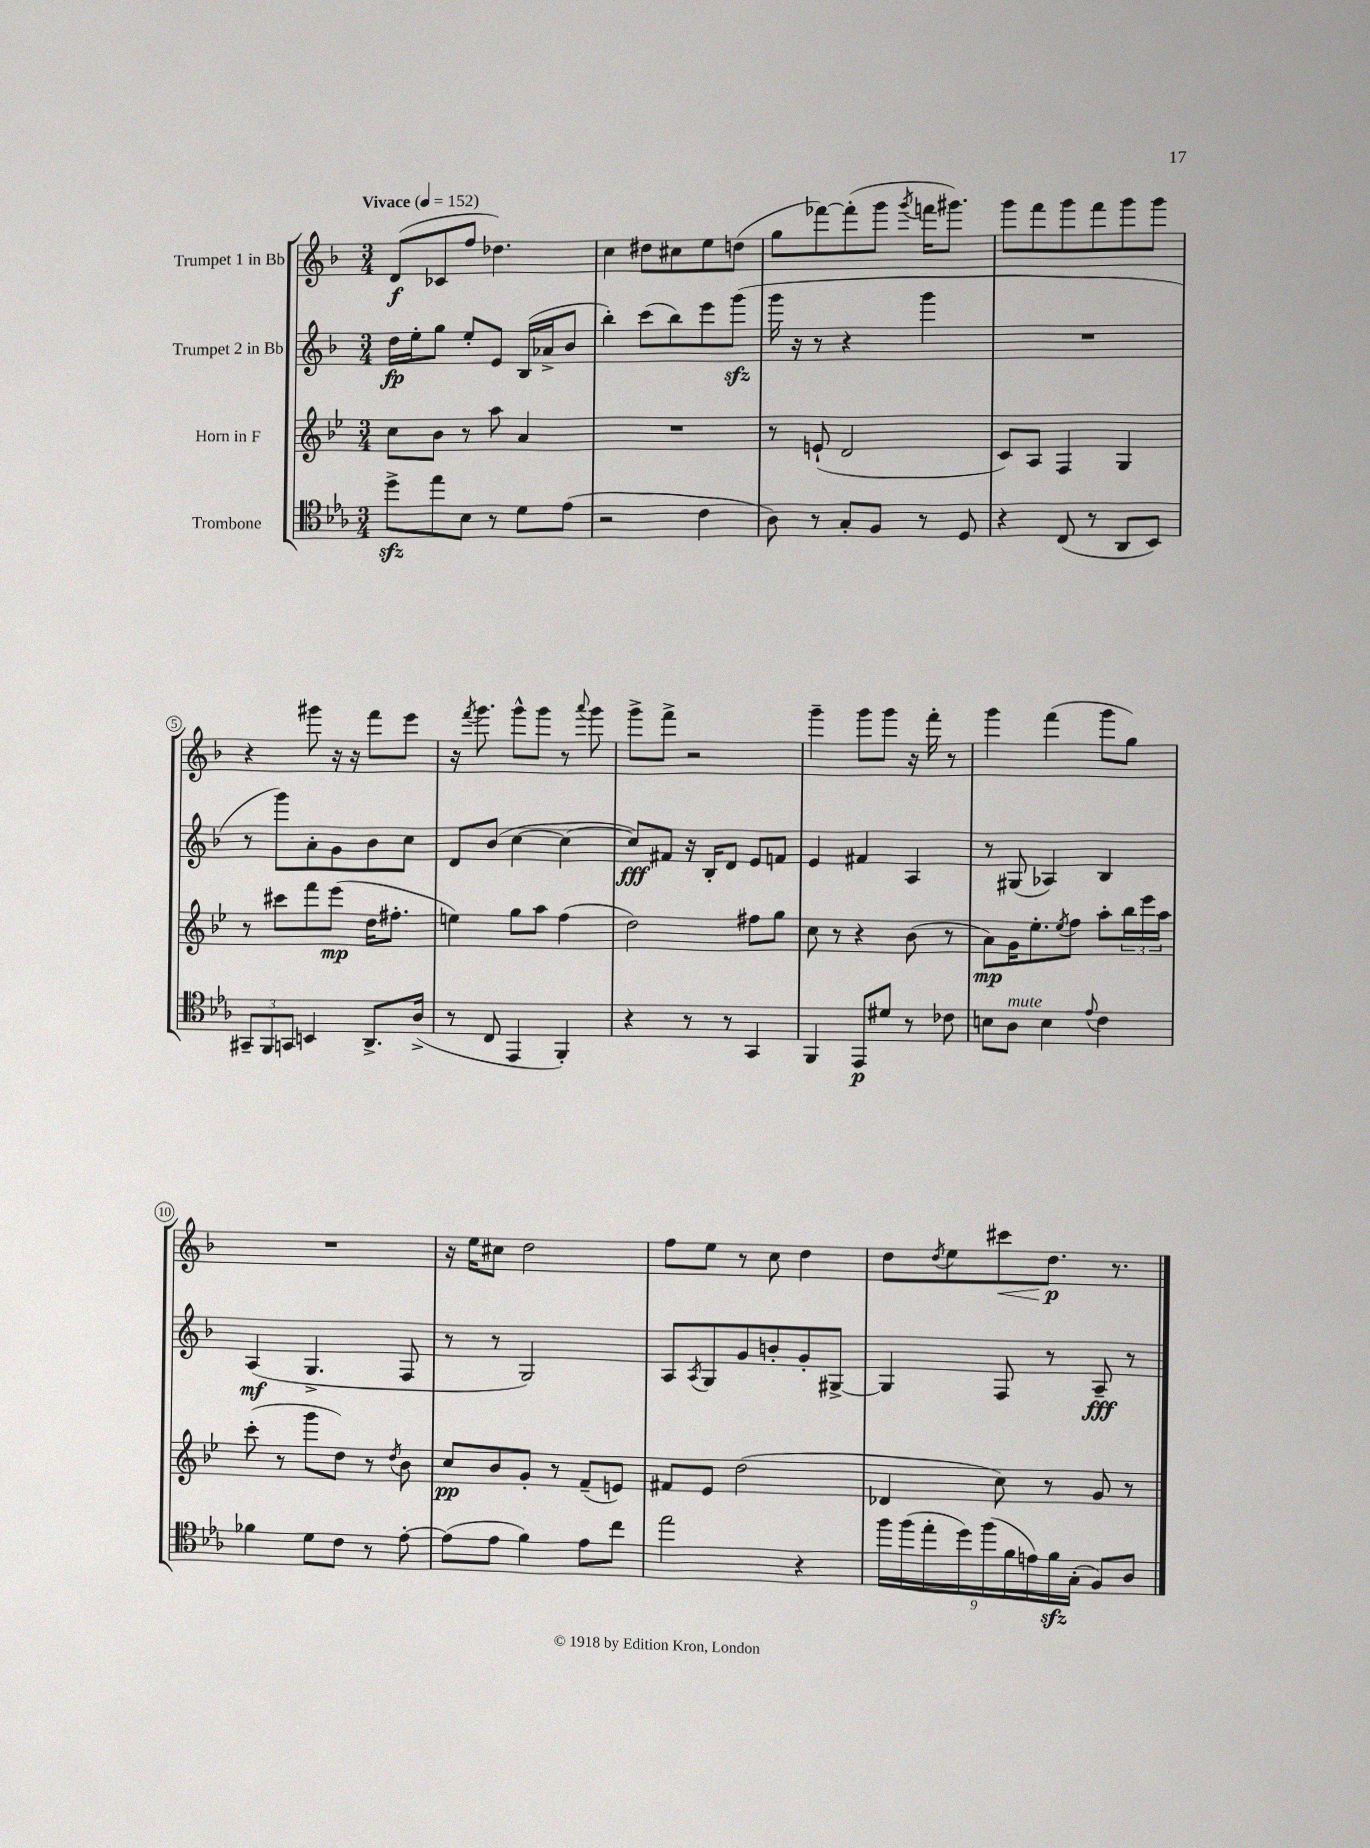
<<
\new StaffGroup <<
\new Staff = "s0" \with { instrumentName = "Trumpet 1 in Bb" } {
    \clef treble \key f \major \numericTimeSignature \time 3/4 \tempo "Vivace" 4 = 152
    d'8\f( ces'8 f''8 des''4.) |
    c''4 dis''8 cis''8 e''8 d''8( |
    g''8 fes'''8~) fes'''8-.( g'''8 \acciaccatura { g'''8 } f'''16 gis'''8.) |
    g'''8 f'''8 g'''8 f'''8 g'''8 g'''8 |
    r4 gis'''8 r16 r16 f'''8 e'''8 |
    r16 \acciaccatura { f'''8 } g'''8. g'''8-^ g'''8 r8 \appoggiatura { a'''8 } g'''8 |
    g'''8-> f'''8-> r2 |
    g'''4-- g'''8 g'''8 r16 f'''16-. r8 |
    g'''4 f'''4( g'''8 g''8) |
    R2. |
    r16 e''16 cis''8 d''2 |
    f''8 e''8 r8 c''8 d''4 |
    d''8 \acciaccatura { d''8 } e''8 cis'''8\< d''8.\p\! r8. \bar "|." |
}
\new Staff = "s1" \with { instrumentName = "Trumpet 2 in Bb" } {
    \clef treble \key f \major \numericTimeSignature \time 3/4
    d''16\fp e''16-. g''8 e''8-. e'8 bes16( aes'16-> bes'8 |
    bes''4-.) c'''8( bes''8) e'''8 g'''8\sfz( |
    g'''16 r16 r8 r4 g'''4 |
    R2. |
    r8 g'''8) a'8-. g'8 bes'8 c''8 |
    d'8 bes'8( c''4~ c''4~ |
    c''8\fff) fis'8 r16 bes16-. d'8 e'8 f'8 |
    e'4 fis'4 a4 |
    r8 gis8( aes4) bes4 |
    a4\mf( g4.-> f8 |
    r8 r8 g2) |
    a8 \acciaccatura { a8 } g8 g'8 b'8-. g'8-. gis8~-> |
    gis4 f8 r8 a8--\fff r8 \bar "|." |
}
\new Staff = "s2" \with { instrumentName = "Horn in F" } {
    \clef treble \key bes \major \numericTimeSignature \time 3/4
    c''8 bes'8 r8 a''8 a'4 |
    R2. |
    r8 e'8-!( d'2 |
    c'8) a8 f4 g4 |
    r8 cis'''8 f'''8 ees'''8\mp( d''16 fis''8.-. |
    e''4) g''8 a''8 f''4( |
    d''2) fis''8 g''8 |
    c''8 r8 r4 bes'8( r8 |
    a'8\mp) g'16 ees''8.-. \acciaccatura { ees''8 } f''8 a''8-. \tuplet 3/2 { bes''16 ees'''16 a''16 } |
    c'''8-.( r8 g'''8 d''8) r8 \acciaccatura { d''8 } bes'8 |
    c''8\pp bes'8 g'8-. r8 f'8--( e'8) |
    fis'8 ees'8 d''2( |
    des'4 c''8) r8 g'8 r8 \bar "|." |
}
\new Staff = "s3" \with { instrumentName = "Trombone" } {
    \clef tenor \key ees \major \numericTimeSignature \time 3/4
    d''8->\sfz ees''8 bes8 r8 d'8 ees'8( |
    r2 c'4 |
    aes8) r8 g8-. f8 r8 d8 |
    r4 c8( r8 aes,8 bes,8) |
    \tuplet 3/2 { gis,8-- f,8 g,8 } b,4 aes,8.-> aes16->( |
    r8 c8 ees,4 f,4-.) |
    r4 r8 r8 g,4 |
    f,4 ees,8\p dis'8 r8 ces'8 |
    b8 aes8^\markup { \italic "mute" } b4 \appoggiatura { ees'8 } c'4 |
    fes'4 d'8 c'8 r8 ees'8~-. |
    ees'8( ees'8 f'4) ees'8 c''8 |
    ees''2 r4 |
    \tuplet 9/8 { f''16 f''16( ees''16-. d''16) f''16( f'16 e'16) f'16\sfz g16-.( } f8) aes8 \bar "|." |
}
>>
>>
\layout { \context { \Score \override BarNumber.stencil = #(make-stencil-circler 0.1 0.3 ly:text-interface::print) } }
